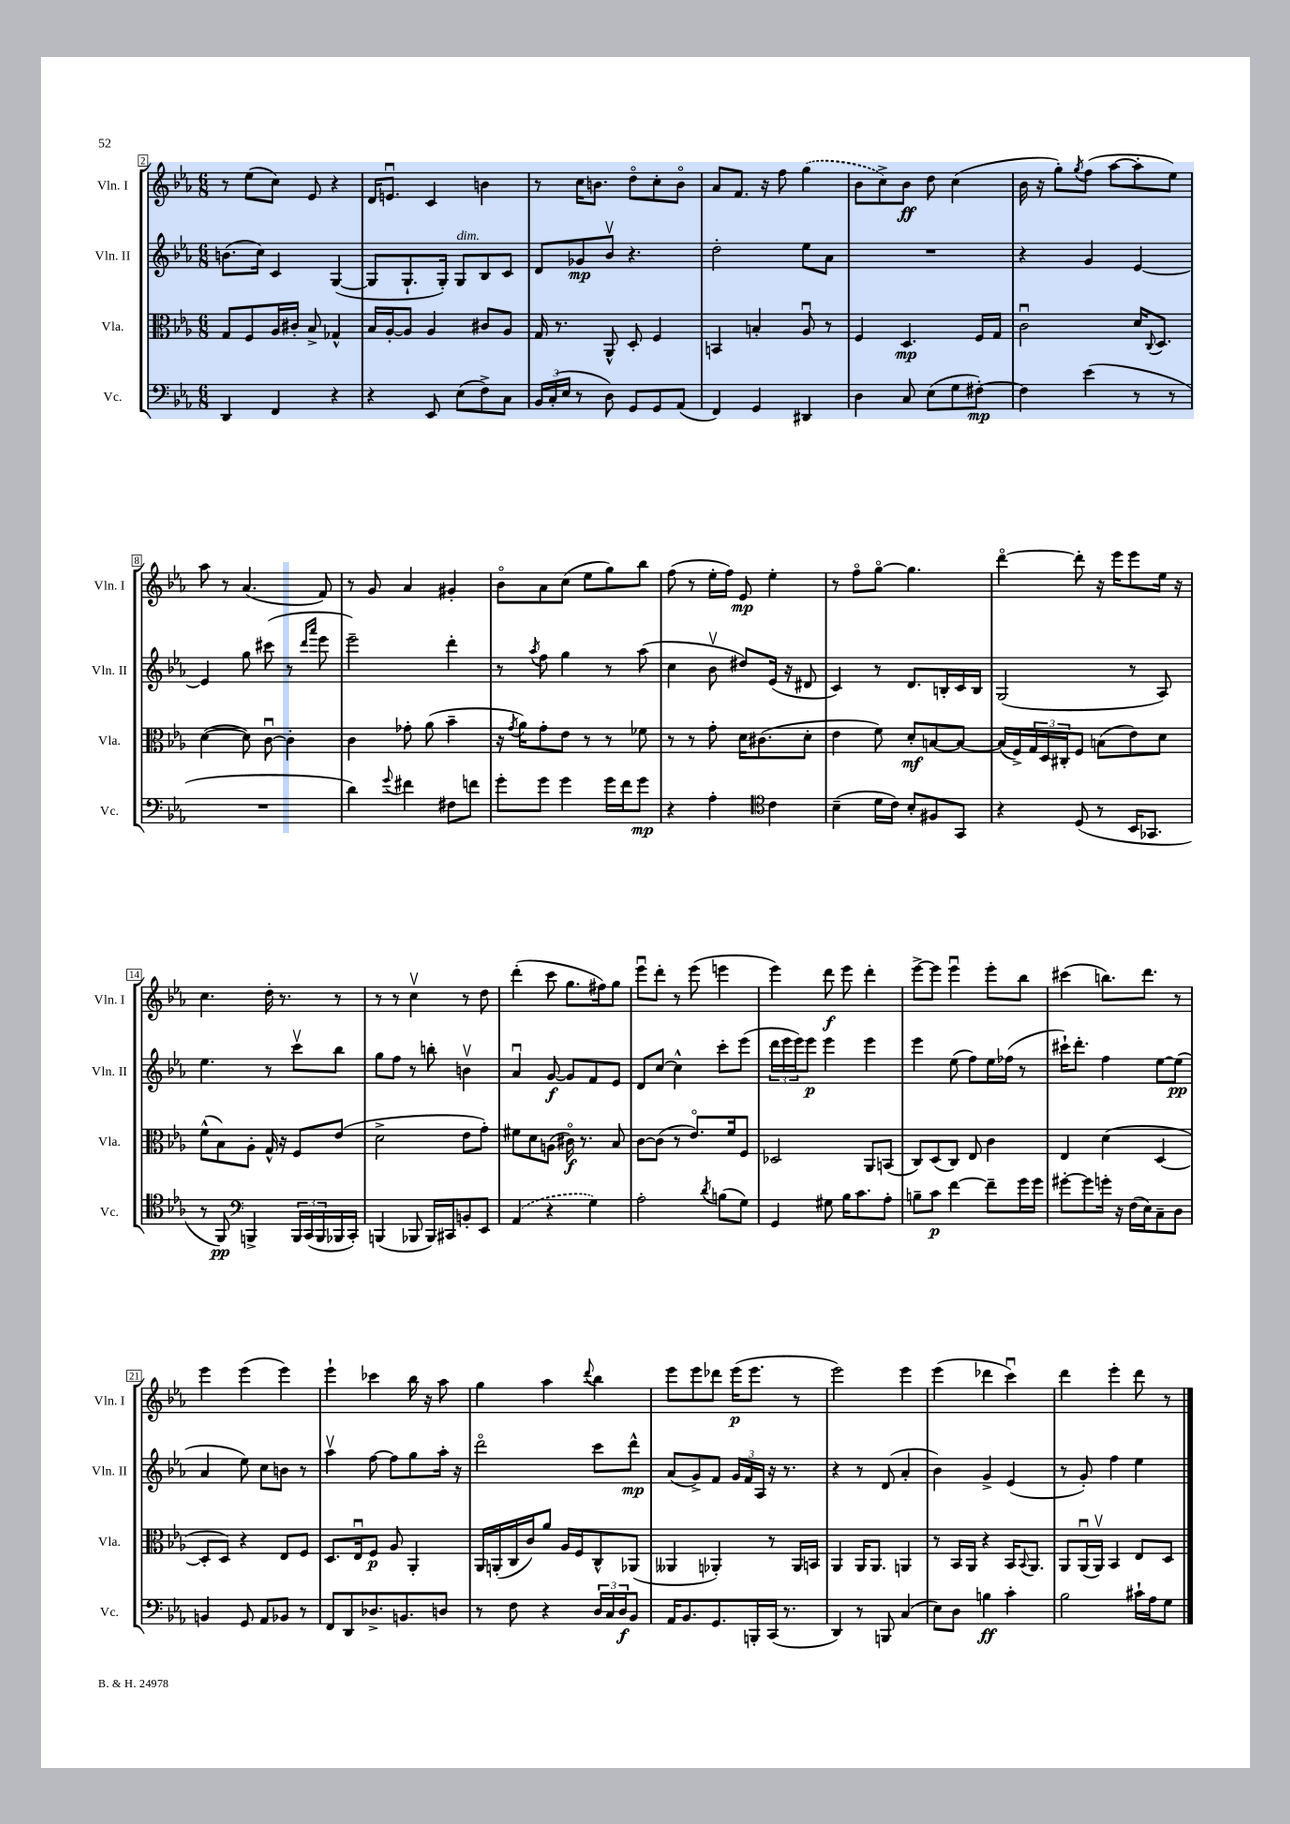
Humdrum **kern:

**kern	**dynam	**kern	**dynam	**kern	**dynam	**kern	**dynam
*part4	*part4	*part3	*part3	*part2	*part2	*part1	*part1
*staff4	*staff4	*staff3	*staff3	*staff2	*staff2	*staff1	*staff1
*I"Vc.	*	*I"Vla.	*	*I"Vln. II	*	*I"Vln. I	*
*I'Vc.	*	*I'Vla.	*	*I'Vln. II	*	*I'Vln. I	*
*clefF4	*	*clefC3	*	*clefG2	*	*clefG2	*
*k[b-e-a-]	*	*k[b-e-a-]	*	*k[b-e-a-]	*	*k[b-e-a-]	*
*M6/8	*	*M6/8	*	*M6/8	*	*M6/8	*
=2	=2	=2	=2	=2	=2	=2	=2
4DD/	.	8G/L	.	(8.bn\L	.	8r	.
.	.	8F/	.	.	.	(8ee-\L	.
.	.	.	.	16cc\Jk)	.	.	.
4FF/	.	16A-/L	.	4c/	.	8cc\J)	.
.	.	16c#X'/JJ	.	.	.	.	.
.	.	8B-^/	.	.	.	8e-/	.
4r	.	4G-X^^/	.	([4G/	.	4r	.
=3	=3	=3	=3	=3	=3	=3	=3
4r	.	16B-/LL	.	8G/L]	.	16d/KL	.
.	.	[16A-'/J	.	.	.	8.enu/J	.
.	.	8A-/J]	.	8.G`/	.	.	.
8EE-/	.	4A-/	.	.	.	4c/	.
.	.	.	.	16G'/Jk)	.	.	.
!	!	!	!	!LO:TX:a:i:t=dim.	!	!	!
(8E-\L	.	.	.	8G/L	.	.	.
8F^\)	.	8c#X/L	.	8B-/	.	4bn\	.
8C\J	.	8A-/J	.	8c/J	.	.	.
=4	=4	=4	=4	=4	=4	=4	=4
24BB-/LL	.	16G/	.	8d/L	.	8r	.
(24C'/	.	.	.	.	.	.	.
.	.	8.r	.	.	.	.	.
24E-/JJ	.	.	.	.	.	.	.
8r	.	.	.	8g-X/	mp	16cc\KL	.
.	.	.	.	.	.	8.bn\J	.
8D\)	.	8AA-^^/	.	8b-v/J	.	.	.
8GG/L	.	8D'/	.	4.r	.	8dd\L	.
8GG/	.	4F/	.	.	.	8cc'\	.
(8AA-/J	.	.	.	.	.	8b\J	.
=5	=5	=5	=5	=5	=5	=5	=5
4FF/)	.	4BBn/	.	2dd'\	.	8a-/L	.
.	.	.	.	.	.	8.f/J	.
4GG/	.	4Bn'/	.	.	.	.	.
.	.	.	.	.	.	16r	.
.	.	.	.	.	.	8ff\	.
4DD#X/	.	8A-u/	.	8ee-\L	.	(4gg\	.
.	.	8r	.	8a-\J	.	.	.
=6	=6	=6	=6	=6	=6	=6	=6
4D\	.	4F/	.	2.r	.	8b-\L	.
.	.	.	.	.	.	8cc^\)	.
8C/	.	4.D/	mp	.	.	8b-\J	ff
(8E-\L	.	.	.	.	.	8dd\	.
8G\	.	.	.	.	.	(4cc\	.
[8F#X'\J)	mp	16F/LL	.	.	.	.	.
.	.	16G/JJ	.	.	.	.	.
=7	=7	=7	=7	=7	=7	=7	=7
4F#\]	.	2cu\	.	4r	.	16b-\	.
.	.	.	.	.	.	16r	.
.	.	.	.	.	.	8gg'\L)	.
.	.	.	.	.	.	8qgg/	.
(4e-\	.	.	.	4g/	.	(8ff\J	.
.	.	.	.	.	.	[8aa-\L	.
8r	.	16d/KL	.	[4e-/	.	8aa-'\]	.
.	.	8qqC/	.	.	.	.	.
.	.	8.D/J	.	.	.	.	.
8r	.	.	.	.	.	8ee-\J)	.
!!LO:LB:g=z
=8	=8	=8	=8	=8	=8	=8	=8
2.r	.	([4d\	.	4e-/]	.	8aa-\	.
.	.	.	.	.	.	8r	.
.	.	8d\])	.	8gg\	.	(4.a-/	.
.	.	[8cu\	.	(8ccc#X\	.	.	.
.	.	4c'\]	.	8r	.	.	.
.	.	.	.	16qqddd/LL	.	.	.
.	.	.	.	16qqaaa-/JJ	.	.	.
.	.	.	.	8eee-\	.	8f/)	.
=9	=9	=9	=9	=9	=9	=9	=9
4d\)	.	4c\	.	2eee-~\)	.	8r	.
.	.	.	.	.	.	8g/	.
8qqg/	.	.	.	.	.	.	.
4f#X\	.	8g-X'\	.	.	.	4a-/	.
.	.	(8a-\	.	.	.	.	.
8F#X\L	.	4b-~\	.	4ddd'\	.	4g#X'/	.
8fn\J	.	.	.	.	.	.	.
=10	=10	=10	=10	=10	=10	=10	=10
8g'\L	.	16r	.	8r	.	8b-\L	.
.	.	8qg/	.	.	.	.	.
.	.	16a-\KL)	.	.	.	.	.
.	.	.	.	8qaa-/	.	.	.
8g\J	.	8g'\	.	8ff\	.	8a-\	.
4g\	.	8e-\J	.	4gg\	.	(8cc\J	.
.	.	8r	.	.	.	8ee-\L	.
16g\LL	.	8r	.	8r	.	8gg\)	.
16f\J	.	.	.	.	.	.	.
8g\J	mp	8f-X\	.	(8aa-\	.	8bb-\J	.
=11	=11	=11	=11	=11	=11	=11	=11
4r	.	8r	.	4cc\	.	(8ff\	.
.	.	8r	.	.	.	8r	.
4A-'\	.	8g'\	.	8b-v\	.	16ee-'\LL	.
.	.	.	.	.	.	16ff\JJ)	.
.	.	16d\KL	.	8dd#X/L)	.	8e-/	mp
.	.	(8.c#X\	.	.	.	.	.
*clefC4	*	*	*	*	*	*	*
4c\	.	.	.	(16e-/Jk	.	4ee-'\	.
.	.	.	.	16r	.	.	.
.	.	8d'\J	.	8d#X/	.	.	.
=12	=12	=12	=12	=12	=12	=12	=12
(4B-~\	.	4e-\	.	4c/)	.	8r	.
.	.	.	.	.	.	8ff\L	.
16d\LL	.	8f\)	.	8r	.	[8gg\J	.
16c\JJ)	.	.	.	.	.	.	.
8B-'/L	.	8d'/L	mf	8.d/L	.	4.gg\]	.
8F#X/	.	[8Bn/	.	.	.	.	.
.	.	.	.	16Bn'/L	.	.	.
8GG/J	.	8B/J_	.	16c/	.	.	.
.	.	.	.	16B/JJ	.	.	.
=13	=13	=13	=13	=13	=13	=13	=13
4r	.	(16B/LL]	.	(2G/	.	[4ddd\	.
.	.	16F^/)	.	.	.	.	.
.	.	24G/	.	.	.	.	.
.	.	24D/	.	.	.	.	.
.	.	24C#X'/J	.	.	.	.	.
(8D/	.	8F/J	.	.	.	8ddd'\]	.
8r	.	(8Bn\L	.	.	.	16r	.
.	.	.	.	.	.	16eee-\KL	.
16BB-/KL	.	8e-\)	.	8r	.	8eee-\	.
8.GG-X/J	.	.	.	.	.	.	.
.	.	8d\J	.	8A-/)	.	16ee-\Jk	.
.	.	.	.	.	.	16r	.
!!LO:LB:g=z
=14	=14	=14	=14	=14	=14	=14	=14
8r	.	(8f^^\L	.	4.ee-\	.	4.cc\	.
8FF/)	pp	8B-\)	.	.	.	.	.
*clefF4	*	*	*	*	*	*	*
4BBBn^/	.	8A-'\J	.	.	.	.	.
.	.	16G^^/	.	8r	.	16dd'\	.
.	.	16r	.	.	.	8.r	.
24BBB/LL	.	8F/L	.	8cccv\L	.	.	.
(24CC/	.	.	.	.	.	.	.
24BBB/	.	.	.	.	.	.	.
16BBB-X/	.	(8e-/J	.	8bb-\J	.	8r	.
16CC'/JJ)	.	.	.	.	.	.	.
=15	=15	=15	=15	=15	=15	=15	=15
(4BBBn/	.	2d^\	.	8gg\L	.	8r	.
.	.	.	.	8ff\J	.	8r	.
8BBB-X/	.	.	.	8r	.	4ccv\	.
16BBB-/LL)	.	.	.	8bbn'\	.	.	.
16CC#X/J	.	.	.	.	.	.	.
8BBn'/	.	8e-\L	.	4bnv\	.	8r	.
8EE-/J	.	8g'\J)	.	.	.	8dd\	.
=16	=16	=16	=16	=16	=16	=16	=16
(4AA-/	.	8f#X\L	.	4a-u/	.	(4ddd'\	.
.	.	8d\	.	.	.	.	.
4r	.	(8An\J	.	[8g/	f	8ccc\	.
.	.	16c#X\)	f	8g/L]	.	8.gg\L	.
.	.	8.r	.	.	.	.	.
4G\)	.	.	.	8f/	.	.	.
.	.	.	.	.	.	16ff#X\k)	.
.	.	8B-/	.	8e-/J	.	8gg\J	.
=17	=17	=17	=17	=17	=17	=17	=17
2A-'\	.	[8c\L	.	8d/L	.	8eee-u\L	.
.	.	(8c\J]	.	[8cc/J	.	8ddd'\J	.
.	.	8r	.	4cc^^\]	.	8r	.
.	.	8.e-/L)	.	.	.	(8eee-\	.
8qd/	.	.	.	.	.	.	.
(8Bn\L	.	.	.	8ccc'\L	.	4eeen\	.
.	.	16f/k	.	.	.	.	.
8G\J)	.	8F/J	.	(8eee-\J	.	.	.
=18	=18	=18	=18	=18	=18	=18	=18
4GG/	.	2D-X/	.	24ddd\LL	.	4eee-\)	.
.	.	.	.	24eee-\	.	.	.
.	.	.	.	24eee-\J)	.	.	.
.	.	.	.	8eee-\J	p	.	.
8G#X\	.	.	.	4eee-\	.	8ddd\	f
16B-\KL	.	.	.	.	.	8eee-\	.
8.c\	.	.	.	.	.	.	.
.	.	8AA-/L	.	4eee-\	.	4ddd'\	.
8A-'\J	.	(8BBn/J	.	.	.	.	.
=19	=19	=19	=19	=19	=19	=19	=19
8Bn~\L	.	8C/L)	.	4eee-\	.	[8eee-^\L	.
8c\J	p	(8D/	.	.	.	8eee-\J]	.
[4f\	.	8C/J)	.	(8ee-\	.	4eee-u\	.
.	.	8E-/	.	8ff\L)	.	.	.
8f~\L]	.	4c\	.	16ee-\L	.	8eee-'\L	.
.	.	.	.	(16ff-X\JJ	.	.	.
16g\L	.	.	.	8r	.	8bb-\J	.
16g\JJ	.	.	.	.	.	.	.
=20	=20	=20	=20	=20	=20	=20	=20
[8g#X'\L	.	4E-/	.	16ccc#X`\KL)	.	(4ccc#X\	.
.	.	.	.	8.ddd'\J	.	.	.
8g#\]	.	.	.	.	.	.	.
16gn'\Jk	.	(4d\	.	4ff\	.	8.bbn\L)	.
16r	.	.	.	.	.	.	.
(16F\LL	.	.	.	.	.	.	.
16E-\J)	.	.	.	.	.	8.ddd\J	.
8C~\	.	[4D/	.	[8ee-\L	.	.	.
8D\J	.	.	.	(8ee-\J]	pp	8r	.
!!LO:LB:g=z
=21	=21	=21	=21	=21	=21	=21	=21
4BBn/	.	8D'/L]	.	4a-/	.	4eee-\	.
.	.	8D/J)	.	.	.	.	.
8GG/	.	4r	.	8ee-\)	.	(4eee-\	.
8AA-/L	.	.	.	8cc\L	.	.	.
8BB-X/J	.	8E-/L	.	8bn\J	.	4eee-\)	.
8r	.	8F/J	.	8r	.	.	.
=22	=22	=22	=22	=22	=22	=22	=22
8FF/L	.	8.D/L	.	4aa-v\	.	4eee-`\	.
8DD/	.	.	.	.	.	.	.
.	.	16E-u/k	.	.	.	.	.
8.D-X^/	.	8F/J	p	[8ff\	.	4ccc-X\	.
.	.	8A-/	.	8ff\L]	.	.	.
8.BBn/	.	.	.	.	.	.	.
.	.	4AA-'/	.	8gg\	.	16bb-\	.
.	.	.	.	.	.	16r	.
8Dn/J	.	.	.	16aa-'\Jk	.	8aa-\	.
.	.	.	.	16r	.	.	.
=23	=23	=23	=23	=23	=23	=23	=23
8r	.	16AA-/LL	.	2ddd\	.	4gg\	.
.	.	(16AAn'/	.	.	.	.	.
8F\	.	16C/	.	.	.	.	.
.	.	16c/J)	.	.	.	.	.
4r	.	8a-/J	.	.	.	4aa-\	.
.	.	16A-/LL	.	.	.	.	.
.	.	16F/J	.	.	.	.	.
.	.	.	.	.	.	8qqddd/	.
24D/LL	.	8C^^/	.	8ccc\L	.	4bb-\	.
24C/	.	.	.	.	.	.	.
24D/J	f	.	.	.	.	.	.
8BB-/J	.	(8AA-X/J	.	8ddd^^\J	mp	.	.
=24	=24	=24	=24	=24	=24	=24	=24
16AA-/KL	.	4AA--X/	.	(8a-/L	.	8eee-\L	.
8.BB-/	.	.	.	.	.	.	.
.	.	.	.	8g^/)	.	8eee-\	.
8.GG/	.	4AA-X'/)	.	8f/J	.	8ddd-X\J	.
.	.	.	.	24g/LL	.	(16eee-\KL	p
.	.	.	.	24f/	.	.	.
16BBBn'/L	.	.	.	.	.	8.eee-\J	.
.	.	.	.	24A-/JJ	.	.	.
(16CC/JJ	.	8r	.	16r	.	.	.
8.r	.	.	.	8.r	.	.	.
.	.	16AA-/LL	.	.	.	8r	.
.	.	16BBn/JJ	.	.	.	.	.
=25	=25	=25	=25	=25	=25	=25	=25
4DD/)	.	4AA-/	.	4r	.	2eee-\)	.
8r	.	16AA-/KL	.	8r	.	.	.
.	.	8.AA-/J	.	.	.	.	.
8BBBn/	.	.	.	(8d/	.	.	.
(4C/	.	4AAn/	.	4a-'/	.	4eee-\	.
=26	=26	=26	=26	=26	=26	=26	=26
8E-\L)	.	8r	.	4b-\)	.	(4eee-\	.
8D\J	.	16BB-/LL	.	.	.	.	.
.	.	16AA-/JJ	.	.	.	.	.
4Bn\	ff	4r	.	4g^/	.	4ddd-X\	.
4c'\	.	16BB-/KL	.	(4e-/	.	4cccu\)	.
.	.	8qqBB-/	.	.	.	.	.
.	.	8.AA-/J	.	.	.	.	.
=27	=27	=27	=27	=27	=27	=27	=27
2B-\	.	8AA-/L	.	8r	.	4ddd\	.
.	.	(16AA-u/L	.	8g'/)	.	.	.
.	.	16AA-v/JJ)	.	.	.	.	.
.	.	4BB-/	.	4ff\	.	4eee-'\	.
16c#X`\LL	.	8E-/L	.	4ee-\	.	8ddd\	.
16A-\J	.	.	.	.	.	.	.
8G\J	.	8D/J	.	.	.	8r	.
==	==	==	==	==	==	==	==
*-	*-	*-	*-	*-	*-	*-	*-
